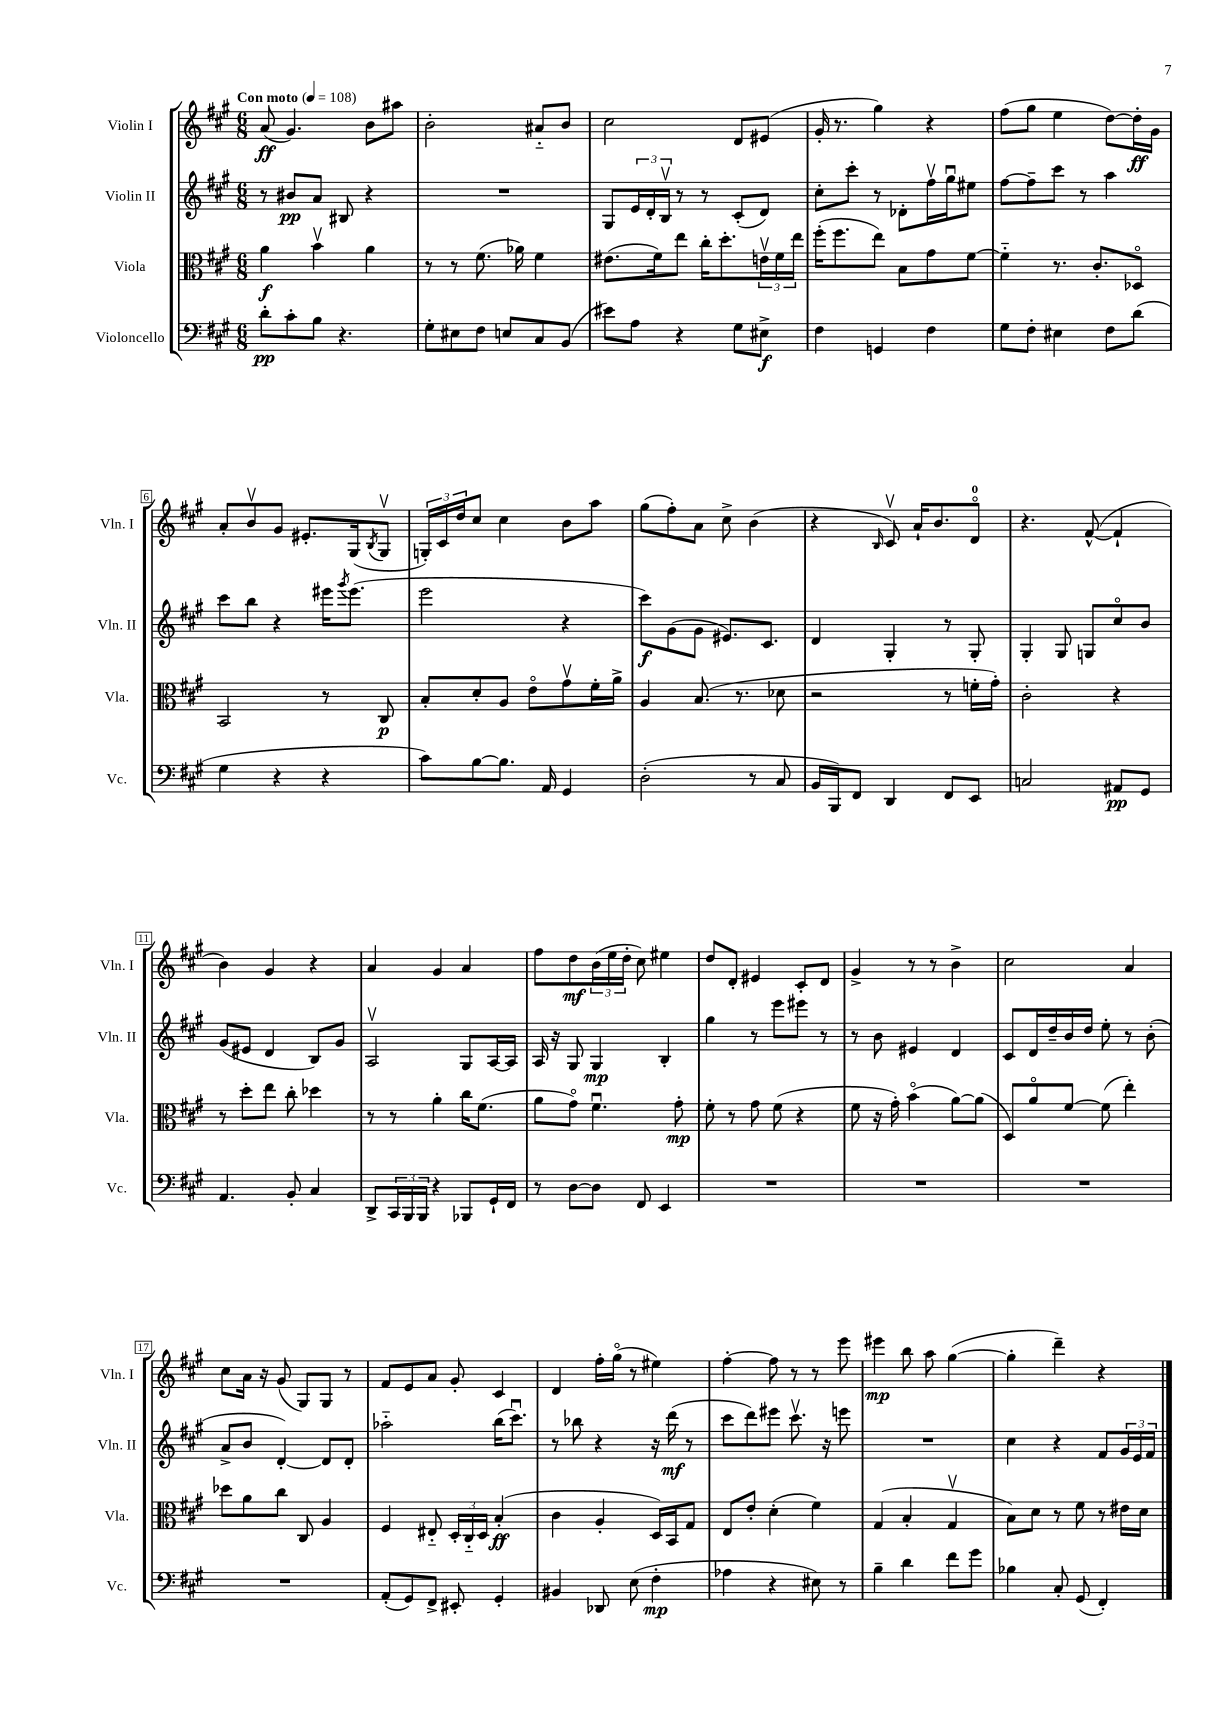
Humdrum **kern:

**kern	**kern	**kern	**kern
*staff4	*staff3	*staff2	*staff1
*clefF4	*clefC3	*clefG2	*clefG2
*k[f#c#g#]	*k[f#c#g#]	*k[f#c#g#]	*k[f#c#g#]
*M6/8	*M6/8	*M6/8	*M6/8
*MM108	*MM108	*MM108	*MM108
8d'	4a	8r	(8a
8c#'	.	8b#	4.g#)
8B	4bv	8a	.
4.r	.	8B#	.
.	4a	4r	8b
.	.	.	8aa#
=	=	=	=
8G#'	8r	2.r	2b'
8E#	8r	.	.
8F#	(8.f#	.	.
8E	.	.	.
.	16a-)	.	.
8C#	4f#	.	8a#'~
(8BB	.	.	8b
=	=	=	=
8e#)	(8.e#	8G#	2cc#
8A	.	24e	.
.	.	24d'	.
.	16f#)	.	.
.	.	24Bv	.
4r	8ee	8r	.
.	16cc#'	8r	.
.	8.dd'	.	.
8G#	.	(8c#'	8d
8E#^	24ev	8d)	(8e#
.	24f#	.	.
.	24ee	.	.
=	=	=	=
4F#	(16ff#'	8cc#'	16g#'
.	8.ff#	.	8.r
.	.	8ccc#'	.
4GG	8ee)	8r	4gg#)
.	8B	8d-'	.
4F#	8g#	16ff#v	4r
.	.	16gg#u	.
.	[8f#	8ee#	.
=	=	=	=
8G#	4f#'~]	[8ff#	(8ff#
8F#'	.	8ff#~]	8gg#
4E#	8.r	8ccc#	4ee
.	.	8r	.
.	8.c#'	.	.
8F#	.	4aa	[8dd)
(8d	8D-o	.	16dd']
.	.	.	16g#
=	=	=	=
4G#	2BB	8ccc#	8a'
.	.	8bb	8bv
4r	.	4r	8g#
.	.	.	8.e#'
4r	8r	16eee#	.
.	.	8qggg#	.
.	.	(8.eee#	(16G#
.	.	.	8qB
.	8C#	.	8G#v
=	=	=	=
8c#)	8B'	2eee	24G')
.	.	.	24c#
.	.	.	24dd
[8B	8d'	.	8cc#
8.B]	8A	.	4cc#
.	8eo	.	.
16AA	.	.	.
4GG#	8g#v	4r	8b
.	16f#'	.	8aa
.	16a^	.	.
=	=	=	=
(2D'	4A	8ccc#)	(8gg#
.	.	(8g#	8ff#')
.	(8.B	8g#	8a
.	.	8.e#)	8cc#^
.	8.r	.	.
8r	.	.	(4b
.	.	8.c#	.
8C#	8d-	.	.
=	=	=	=
16BB	2r	4d	4r
16BBB)	.	.	.
8FF#	.	.	.
.	.	.	16qqB
4DD	.	4G#'	8c#v)
.	.	.	16a`
.	.	.	8.b
8FF#	8r	8r	.
8EE	16f'	8G#'	8do
.	16g#')	.	.
=	=	=	=
2C	2c#'	4G#'	4.r
.	.	8G#	.
.	.	8G	([8f#^^
8AA#	4r	8cc#o	4f#`]
8GG#	.	8b	.
=	=	=	=
4.AA	8r	(8g#	4b)
.	8dd'	8e#	.
.	8ee	4d	4g#
8BB'	8cc#'	.	.
4C#	4dd-	8B)	4r
.	.	8g#	.
=	=	=	=
8DD^	8r	2Av	4a
24CC#	8r	.	.
24BBB	.	.	.
24BBB	.	.	.
4r	4a'	.	4g#
8BBB-	16cc#	8G#	4a
.	(8.f#	.	.
16GG#`	.	[16A	.
16FF#	.	16A]	.
=	=	=	=
8r	8a	16A	8ff#
.	.	16r	.
[8D	8g#o)	8G#	8dd
8D]	4.f#u	4G#	(24b
.	.	.	24ee
.	.	.	24dd'
8FF#	.	.	8cc#)
4EE	.	4B'	4ee#
.	8g#'	.	.
=	=	=	=
2.r	8f#'	4gg#	8dd
.	8r	.	8d'
.	8g#	8r	4e#
.	(8f#	8eee	.
.	4r	8eee#	8c#'
.	.	8r	8d
=	=	=	=
2.r	8f#	8r	4g#^
.	16r	8b	.
.	16g#')	.	.
.	(4bo	4e#	8r
.	.	.	8r
.	[8a)	4d	4b^
.	(8a]	.	.
=	=	=	=
2.r	8D)	8c#	2cc#
.	8ao	16d	.
.	.	16dd~	.
.	[8f#	16b	.
.	.	16dd	.
.	(8f#]	8ee'	.
.	4ee')	8r	4a
.	.	(8b'	.
=	=	=	=
2.r	8dd-	8a^	8cc#
.	8a	8b	16a
.	.	.	16r
.	8cc#	[4d')	(8g#
.	8C#	.	8G#)
.	4A	8d]	8G#
.	.	8d'	8r
=	=	=	=
(8AA'	4F#	2aa-'~	8f#
8GG#)	.	.	8e
8FF#^	8E#'~	.	8a
8EE#'	24D'	.	8g#'
.	24C#'~	.	.
.	24D	.	.
4GG#'	(4B'	(16bb	4c#
.	.	8.ccc#u)	.
=	=	=	=
4BB#	4c#	8r	4d
.	.	8bb-	.
8DD-	4A'	4r	16ff#'
.	.	.	(16gg#o
(8E	.	.	8r
4F#'	16D)	16r	4ee#)
.	16BB	(16ddd	.
.	8G#	8r	.
=	=	=	=
4A-	8E	8ccc#	[4ff#'
.	8e'	8ddd)	.
4r	(4d'	8eee#	8ff#]
.	.	8.ccc#v	8r
8E#)	4f#)	.	8r
.	.	16r	.
8r	.	8eee	8eee
=	=	=	=
4B~	(4G#	2.r	4eee#
4d	4B'	.	8bb
.	.	.	8aa
8f#	4G#v	.	([4gg#
8g#	.	.	.
=	=	=	=
4B-	8B)	4cc#	4gg#']
.	8d	.	.
8C#'	8r	4r	4ddd~)
(8GG#	8f#	.	.
4FF#')	8r	8f#	4r
.	16e#	24g#	.
.	.	24e	.
.	16d	.	.
.	.	24f#	.
==	==	==	==
*-	*-	*-	*-
